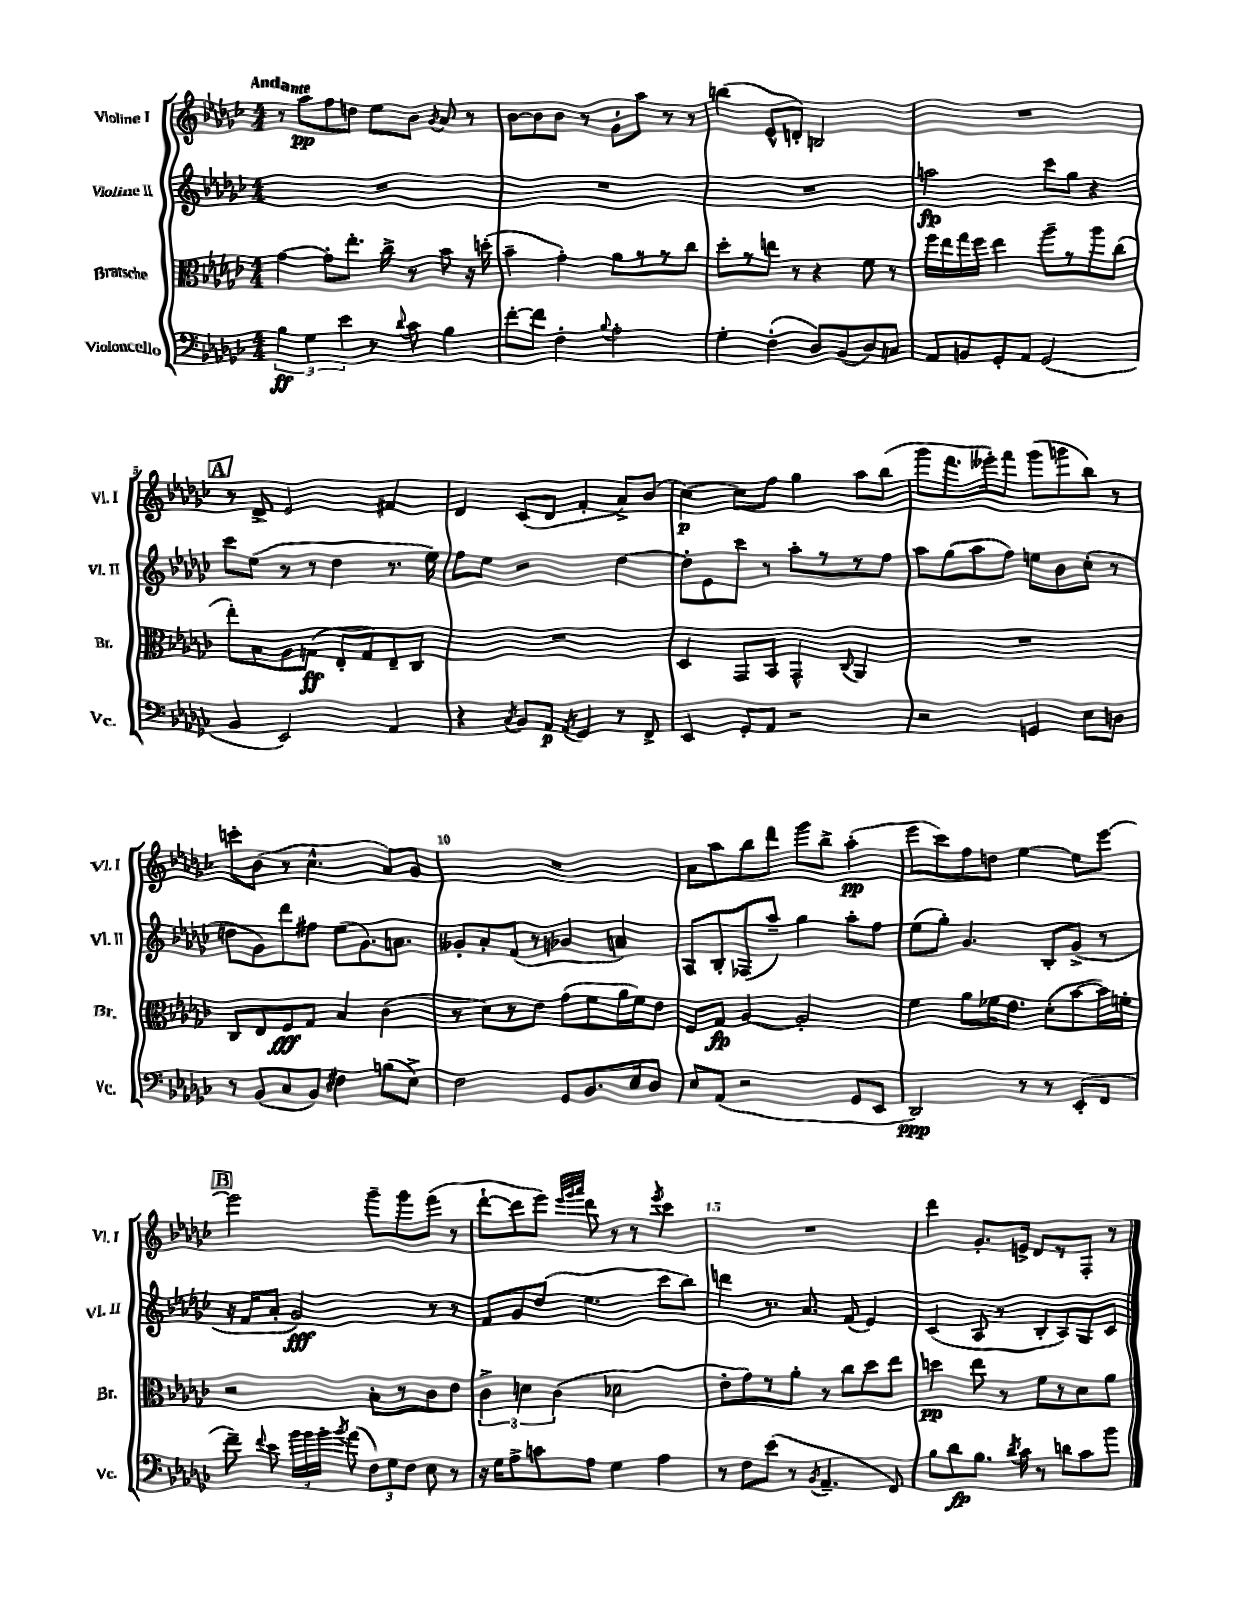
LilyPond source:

<<
\new StaffGroup <<
\new Staff = "s0" \with { instrumentName = "Violine I" shortInstrumentName = "Vl. I" } {
    \clef treble \key ges \major \numericTimeSignature \time 4/4 \tempo "Andante"
    \autoBeamOff r8 aes''8[\pp f''8 d''8] ees''8[ bes'8] \acciaccatura { ges'8 } aes'8 r8 |
    bes'8[~ bes'8 bes'8] r8 ges'8[-. aes''8] r8 r8 |
    b''4( ees'8[-^ d'8]-.) b2 |
    R1 |
    \mark \markup { \box "A" } r8 des'8-> ees'2 fis'4 |
    des'4 ces'8[( des'8] f'4-. aes'8[->) bes'8]( |
    ces''4~\p) ces''8[ f''8] ges''4 aes''8[ bes''8]( |
    ges'''8[ f'''8. eeses'''16-.) f'''8] ges'''8[( g'''8 bes''8]) r8 |
    c'''8[-. bes'8]( r8 ces''4.-^ aes'8[) ges'8] |
    R1 |
    aes'8[ aes''8 bes''8 des'''8] ges'''8[ bes''8]-> aes''4-.\pp( |
    ees'''8[ ces'''8) f''8 d''8] ees''4~ ees''8[ ees'''8]~ |
    \mark \markup { \box "B" } ees'''2 ges'''8[-- ges'''8 f'''8]( r8 |
    des'''8[~-! des'''8 ees'''8]) \grace { ees'''32[ ges'''32 aes'''32] } des'''8 r8 r8 \acciaccatura { ees'''8 } ces'''4 |
    R1 |
    des'''4 ges'8.[-. e'16]-> des'8[ r8 f8]-. r8 \bar "|." |
}
\new Staff = "s1" \with { instrumentName = "Violine II" shortInstrumentName = "Vl. II" } {
    \clef treble \key ges \major \numericTimeSignature \time 4/4
    \autoBeamOff R1 |
    R1 |
    R1 |
    a''2\fp ces'''8[ ges''8] r4 |
    \mark \markup { \box "A" } ces'''8[ ees''8]( r8 r8 des''4 r8. ees''16) |
    f''8[ ees''8] r2 des''4~ |
    des''8[-. ees'8 ces'''8] r8 aes''8[-. r8 r8 f''8] |
    aes''8[ ges''8( aes''8 f''8]) e''8[ bes'8 ces''8]-.( r8 |
    d''8[ ges'8) des'''8 fis''8] ees''8[( ges'8.) a'8.] |
    geses'8[-. aes'8-. f'8]( r8 ges'4 a'4) |
    aes8[ bes8-. fes8( aes''8]--) ges''4 aes''8[-. f''8] |
    ees''8[( ges''8]-.) ges'4. bes8[-. ges'8]->( r8 |
    \mark \markup { \box "B" } r16 f'16[ aes'8]-. ges'2\fff) r8 r8 |
    f'8[ ges'8 des''8]( ees''4. ces'''8[ bes''8]) |
    d'''4 r8. aes'8. f'8( ees'4) |
    ces'4( aes8 r8 bes8[-. aes8) ges8 ces'8] \bar "|." |
}
\new Staff = "s2" \with { instrumentName = "Bratsche" shortInstrumentName = "Br." } {
    \clef alto \key ges \major \numericTimeSignature \time 4/4
    \autoBeamOff ges'4~ ges'8[-. ees''8.]-. ces''16-> r8 bes'8 r16 d''16-.( |
    bes'4-- ges'4-.) aes'8[ r8 r8 ces''8] |
    des''8[-. r8 e''8] r8 r4 f'8 r8 |
    f''16[ ees''16 ges''16 f''16] ees''4 aes''8[-- r8 aes''8 ces''8]( |
    \mark \markup { \box "A" } ees''8[-.) bes8 aes8 g8]\ff( ees8[-. g8) ees8-- ces8] |
    R1 |
    des4 ges,8[ bes,8] ges,4-^ \appoggiatura { ces8 } aes,4 |
    R1 |
    ces8[ ees8 f8\fff ges8] bes4 ces'4( |
    r8 des'8[) r8 ees'8] ges'8[( f'8 aes'16 f'16) ees'8] |
    f8[ ges8]\fp aes4~ aes2-. |
    f'4 aes'8[ fes'16 ees'8.] des'8[-.( bes'8~ bes'16) f'16]-. |
    \mark \markup { \box "B" } r2 bes8[-. r8 ces'8 ees'8] |
    \tuplet 3/2 { ces'4-> d'4 ces'4( } des'2 |
    ees'8[-. ges'8) r8 aes'8]-. r8 ces''8[ des''8 ees''8] |
    d''4\pp ees''8 r8 f'8[ r8 des'8 aes'8] \bar "|." |
}
\new Staff = "s3" \with { instrumentName = "Violoncello" shortInstrumentName = "Vc." } {
    \clef bass \key ges \major \numericTimeSignature \time 4/4
    \autoBeamOff \tuplet 3/2 { bes4\ff ges4 ees'4 } r8 \appoggiatura { des'8 } ces'8 bes4 |
    f'8[~-. f'8] f4-. \appoggiatura { bes8 } aes2-. |
    ges4-. f4-.( des8[) bes,8( des8) c8] |
    aes,8[ b,8 ges,8-. aes,8] ges,2( |
    \mark \markup { \box "A" } bes,4 ees,2) aes,4 |
    r4 \acciaccatura { ces8 } bes,8[ aes,8]\p \acciaccatura { aes,8 } ges,4 r8 f,8-> |
    ees,4 ges,8[-. aes,8] r2 |
    r2 g,4 ees8[ d8] |
    r8 bes,8[( ces8 bes,8]) fis4 b8[( ees8]->) |
    f2 ges,8[ bes,8. ees16 des8] |
    ees8[ aes,8]( r2 ges,8[ ees,8] |
    des,2\ppp) r8 r8 ees,8[-.( f,8] |
    \mark \markup { \box "B" } f'8--) \appoggiatura { f'8 } ees'8 \tuplet 3/2 { bes'16[ bes'16 bes'16]-. } \acciaccatura { bes'8 } aes'8( \tuplet 3/2 { f8[) ges8 f8] } ees8 r8 |
    r16 ges16[ aes8-> c'8 aes8] ges4 aes4 |
    r8 f8[ ees'8]( r8 \acciaccatura { bes,8 } aes,4.-- f,8) |
    bes8[ des'8\fp bes8.] \acciaccatura { des'8 } ces'16 r8 d'8[ ces'8 bes'8] \bar "|." |
}
>>
>>
\layout { \context { \Score \override BarNumber.break-visibility = ##(#f #t #t) barNumberVisibility = #(every-nth-bar-number-visible 5) } }
